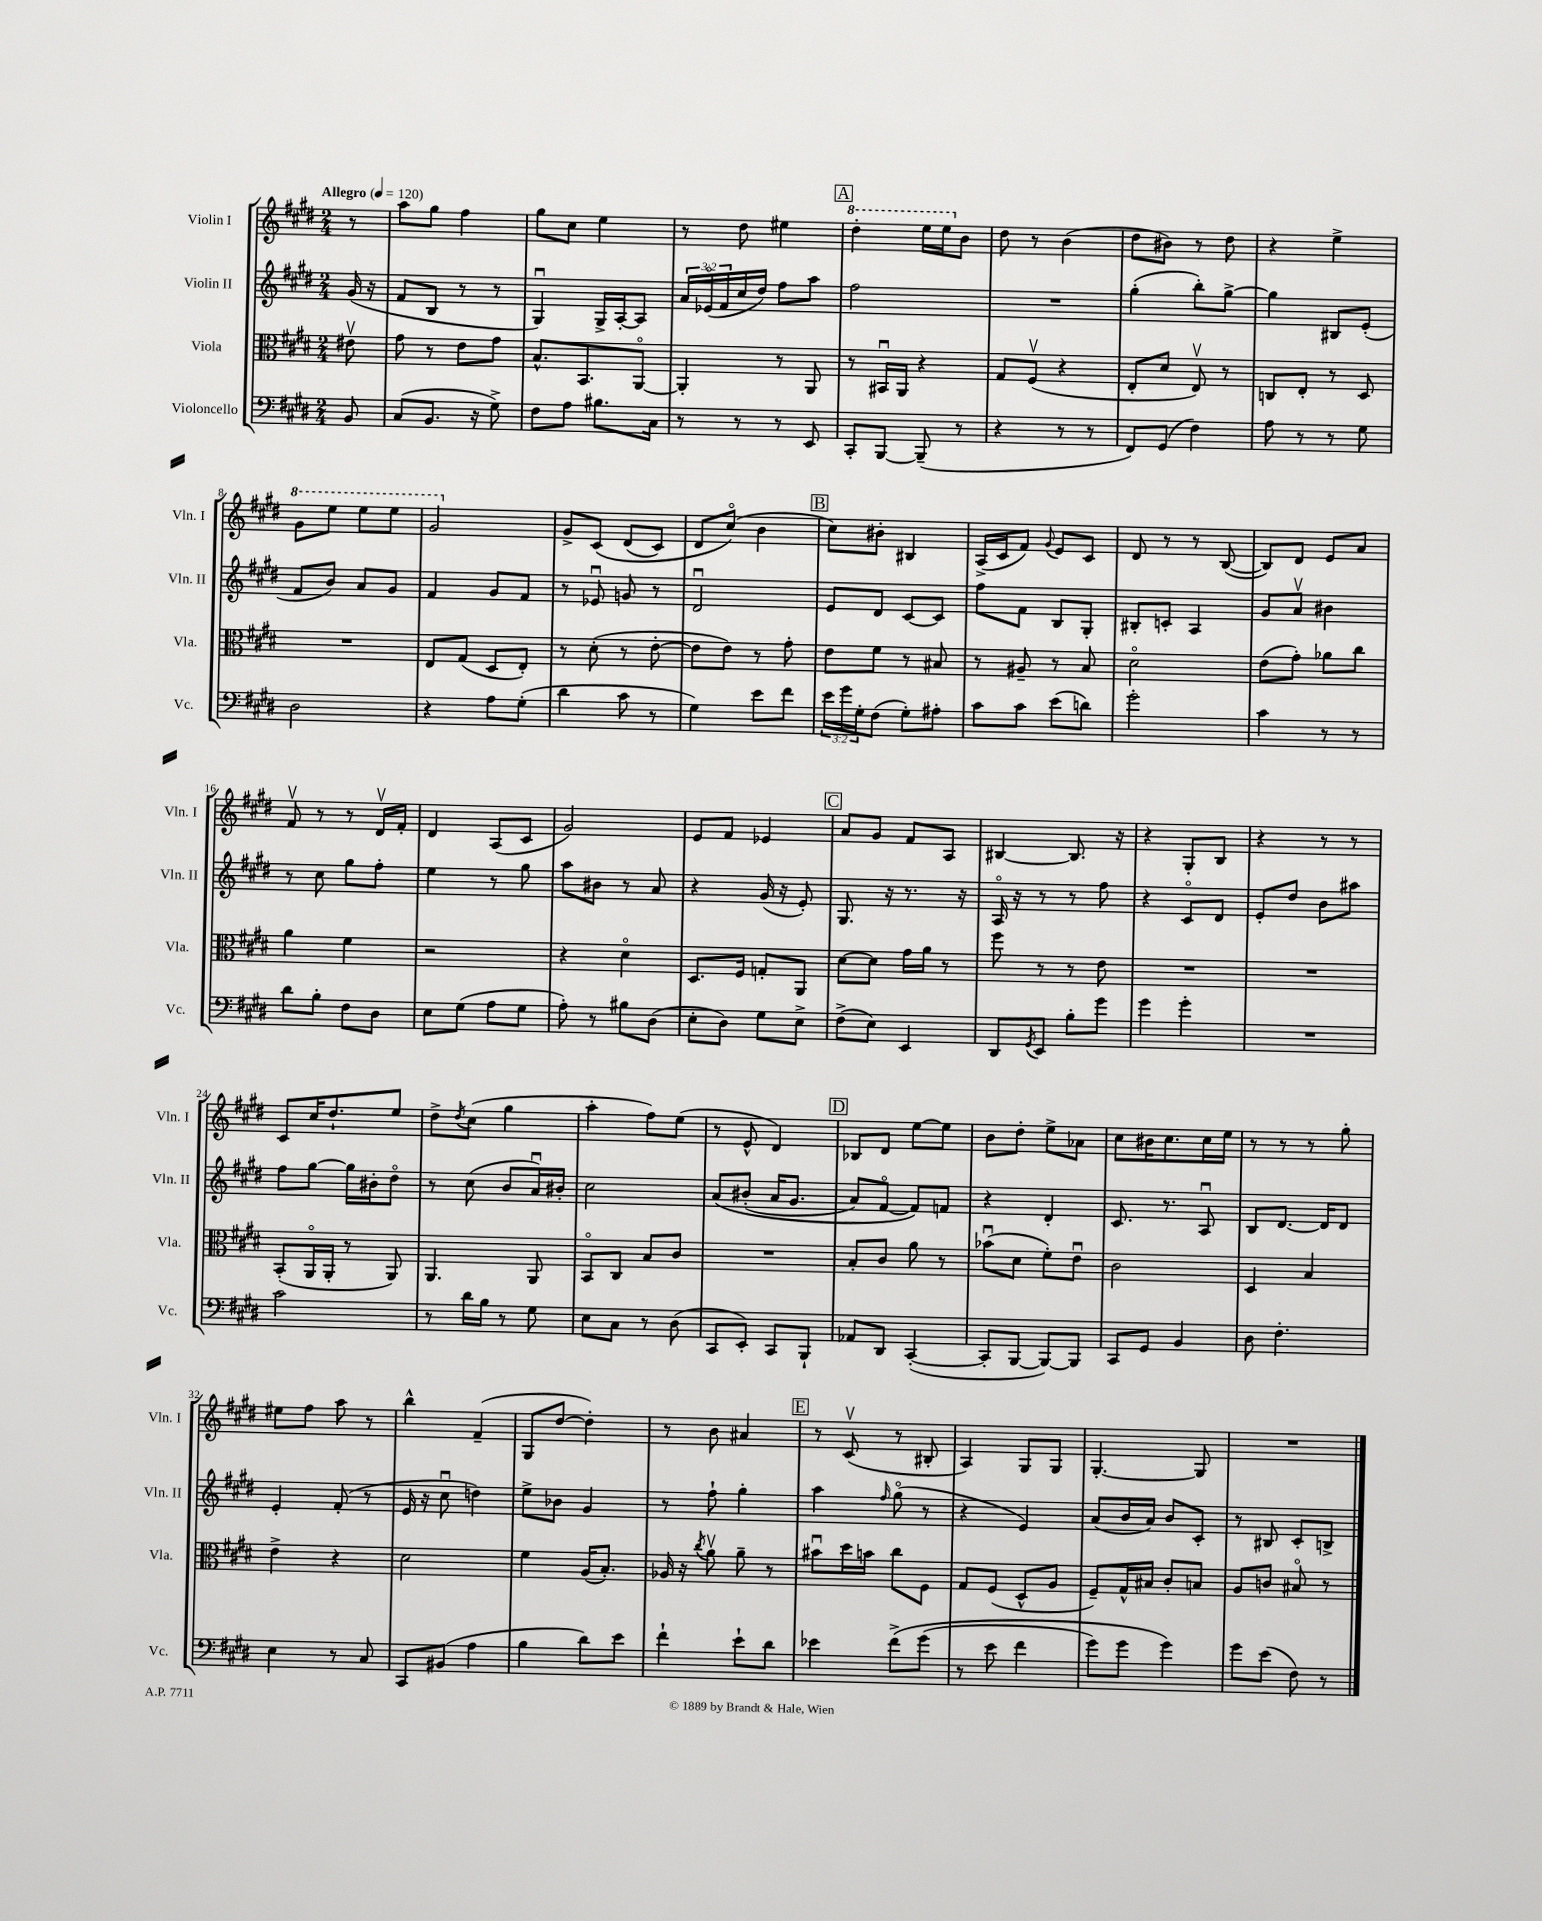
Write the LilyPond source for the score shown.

<<
\new StaffGroup <<
\new Staff = "s0" \with { instrumentName = "Violin I" shortInstrumentName = "Vln. I" } {
    \clef treble \key e \major \numericTimeSignature \time 2/4 \partial 8 \tempo "Allegro" 4 = 120
    r8 |
    a''8 gis''8 fis''4 |
    gis''8 cis''8 e''4 |
    r8 dis''8 eis''4 |
    \mark \markup { \box "A" } \ottava #1 dis'''4-. e'''16 e'''16 \ottava #0 b'8 |
    dis''8 r8 b'4( |
    dis''8 bis'8) r8 dis''8 |
    r4 e''4-> |
    \ottava #1 gis''8 e'''8 e'''8 e'''8 |
    gis''2 \ottava #0 |
    gis'8-> cis'8\( dis'8( cis'8) |
    dis'8 cis''8\flageolet(\) b'4 |
    \mark \markup { \box "B" } cis''8) bis'8-. bis4 |
    a16->( cis'16 fis'8) \appoggiatura { gis'8 } e'8 cis'8 |
    dis'8 r8 r8 b8~( |
    b8) dis'8 e'8 a'8 |
    fis'8\upbow r8 r8 dis'16\upbow fis'16-. |
    dis'4 a8( cis'8 |
    gis'2) |
    e'8 fis'8 ees'4 |
    \mark \markup { \box "C" } a'8 gis'8 fis'8 a8 |
    bis4~ bis8. r16 |
    r4 gis8-. b8 |
    r4 r8 r8 |
    cis'8 cis''16 dis''8.-! e''8 |
    dis''8-> \acciaccatura { dis''8 } cis''8( gis''4 |
    a''4-. fis''8) e''8( |
    r8 e'8-^ dis'4) |
    \mark \markup { \box "D" } bes8 dis'8 e''8~ e''8 |
    b'8 dis''8-. e''8-> aes'8 |
    cis''8 bis'16 cis''8. cis''16 e''16 |
    r8 r8 r8 gis''8-. |
    eis''8 fis''8 a''8 r8 |
    b''4-^ fis'4--( |
    gis8 dis''8~ dis''4-.) |
    r8 b'8 ais'4 |
    \mark \markup { \box "E" } r8 cis'8\upbow( r8 bis8-. |
    a4) gis8 gis8 |
    gis4.~-. gis8 |
    R2 \bar "|." |
}
\new Staff = "s1" \with { instrumentName = "Violin II" shortInstrumentName = "Vln. II" } {
    \clef treble \key e \major \numericTimeSignature \time 2/4 \override Staff.TupletNumber.text = #tuplet-number::calc-fraction-text \partial 8
    gis'16( r16 |
    fis'8 b8 r8 r8 |
    gis4\downbow) gis16-> a16~-. a8 |
    \tuplet 3/2 { a'16 ees'16\flageolet( fis'16 } cis''16 dis''16) fis''8 a''8 |
    \mark \markup { \box "A" } fis''2 |
    R2 |
    gis''4-.( b''8-.) gis''8~-> |
    gis''4 bis8 e'8-.( |
    fis'8 b'8) a'8 gis'8 |
    fis'4 gis'8 fis'8 |
    r8 ees'8\downbow g'8 r8 |
    dis'2\downbow |
    \mark \markup { \box "B" } e'8 dis'8 cis'8~ cis'8 |
    fis''8 fis'8 b8 gis8-. |
    bis8-. c'8-. a4 |
    gis'8 a'8\upbow bis'4 |
    r8 cis''8 gis''8 fis''8-. |
    e''4 r8 gis''8 |
    a''8 bis'8 r8 a'8 |
    r4 gis'16( r16 e'8-.) |
    \mark \markup { \box "C" } gis8. r16 r8. r16 |
    a16\flageolet r16 r8 r8 fis''8 |
    r4 cis'8\flageolet dis'8 |
    e'8-. dis''8 b'8 ais''8 |
    fis''8 gis''8~ gis''16 bis'16-. dis''8\flageolet |
    r8 cis''8( b'8 a'16\downbow) bis'16-. |
    cis''2 |
    a'8\( bis'8-.( a'16 gis'8. |
    \mark \markup { \box "D" } a'8) fis'8~\flageolet fis'8\) f'8 |
    r4 dis'4-. |
    cis'8. r8. a8\downbow |
    b8 dis'8.~ dis'16 dis'8 |
    e'4-. fis'8-.( r8 |
    e'16 r16 cis''8\downbow d''4) |
    e''8-> bes'8 gis'4 |
    r8 fis''8-! gis''4-. |
    \mark \markup { \box "E" } a''4 \grace { fis''16 } gis''8\flageolet( r8 |
    r4 e'4) |
    a'8( b'16 a'16) b'8 cis'8-. |
    r8 bis8 cis'8-. b8-> \bar "|." |
}
\new Staff = "s2" \with { instrumentName = "Viola" shortInstrumentName = "Vla." } {
    \clef alto \key e \major \numericTimeSignature \time 2/4 \partial 8
    eis'8\upbow |
    gis'8 r8 e'8 gis'8 |
    b8.-^ b,8. a,8~\flageolet |
    a,4-. r8 a,8 |
    \mark \markup { \box "A" } r8 bis,16\downbow a,16 r4 |
    gis8 fis8\upbow( r4 |
    e8-. dis'8 e8\upbow) r8 |
    c8 e8-. r8 dis8 |
    R2 |
    e8 gis8( dis8 e8-.) |
    r8 dis'8-.( r8 e'8~-. |
    e'8 e'8) r8 gis'8-. |
    \mark \markup { \box "B" } e'8 fis'8 r8 bis8 |
    r8 ais8-- r8 b8 |
    dis'2\flageolet |
    e'8( gis'8-.) aes'8 cis''8 |
    a'4 fis'4 |
    r2 |
    r4 dis'4\flageolet |
    dis8. fis16 g8-. a,8 |
    \mark \markup { \box "C" } dis'8~ dis'8 gis'16 a'16 r8 |
    fis''8 r8 r8 e'8 |
    R2 |
    R2 |
    b,8-.( a,16\flageolet a,16-. r8 a,8) |
    a,4. a,8 |
    b,8\flageolet cis8 b8 cis'8 |
    R2 |
    \mark \markup { \box "D" } b8-. cis'8 a'8 r8 |
    bes'8\downbow( dis'8 fis'8-.) e'8\downbow |
    cis'2 |
    dis4 b4 |
    e'4-> r4 |
    dis'2 |
    fis'4 a16( b8.-.) |
    aes16 r16 \acciaccatura { cis''8 } a'8\upbow a'8-- r8 |
    \mark \markup { \box "E" } bis'8\downbow dis''16 b'16 cis''8 fis8 |
    gis8 fis8( dis8-^ a8 |
    fis8--) gis16-^ bis16 cis'8-. b8 |
    a8 c'8 bis8\flageolet r8 \bar "|." |
}
\new Staff = "s3" \with { instrumentName = "Violoncello" shortInstrumentName = "Vc." } {
    \clef bass \key e \major \numericTimeSignature \time 2/4 \override Staff.TupletNumber.text = #tuplet-number::calc-fraction-text \partial 8
    b,8 |
    cis8( b,8. r16 gis8->) |
    fis8 a8 bis8. cis16 |
    r8 r8 r8 e,8 |
    \mark \markup { \box "A" } cis,8-. b,,8~ b,,8--( r8 |
    r4 r8 r8 |
    fis,8) gis,8( fis4) |
    a8 r8 r8 gis8 |
    dis2 |
    r4 a8 gis8-.( |
    dis'4 cis'8 r8 |
    gis4) e'8 fis'8 |
    \mark \markup { \box "B" } \tuplet 3/2 { e'16 gis'16 gis16-. } fis8( gis8-.) ais8-. |
    cis'8 cis'8 e'8( d'8) |
    gis'2-. |
    cis'4 r8 r8 |
    dis'8 b8-. fis8 dis8 |
    e8 gis8( a8 gis8 |
    a8-.) r8 bis8 dis8( |
    e8-. dis8) gis8 e8-> |
    \mark \markup { \box "C" } fis8->( e8) e,4 |
    dis,8 \acciaccatura { gis,8 } e,8 b8-. gis'8 |
    gis'4 gis'4-. |
    R2 |
    cis'2 |
    r8 dis'16 b16 r8 gis8 |
    e8 cis8 r8 dis8( |
    cis,8 e,8-.) cis,8 b,,8-! |
    \mark \markup { \box "D" } aes,8 dis,8 cis,4~-.( |
    cis,8-. b,,8~ b,,8~) b,,8 |
    cis,8 gis,8 b,4 |
    dis8 fis4.-. |
    e4 r8 cis8 |
    cis,8 bis,8( a4 |
    b4 dis'8) e'8 |
    fis'4-! e'8-! dis'8 |
    \mark \markup { \box "E" } ees'4 fis'8->\( gis'8( |
    r8 e'8 fis'4 |
    gis'8) gis'8 gis'4\) |
    gis'8 e'8( fis8) r8 \bar "|." |
}
>>
>>
